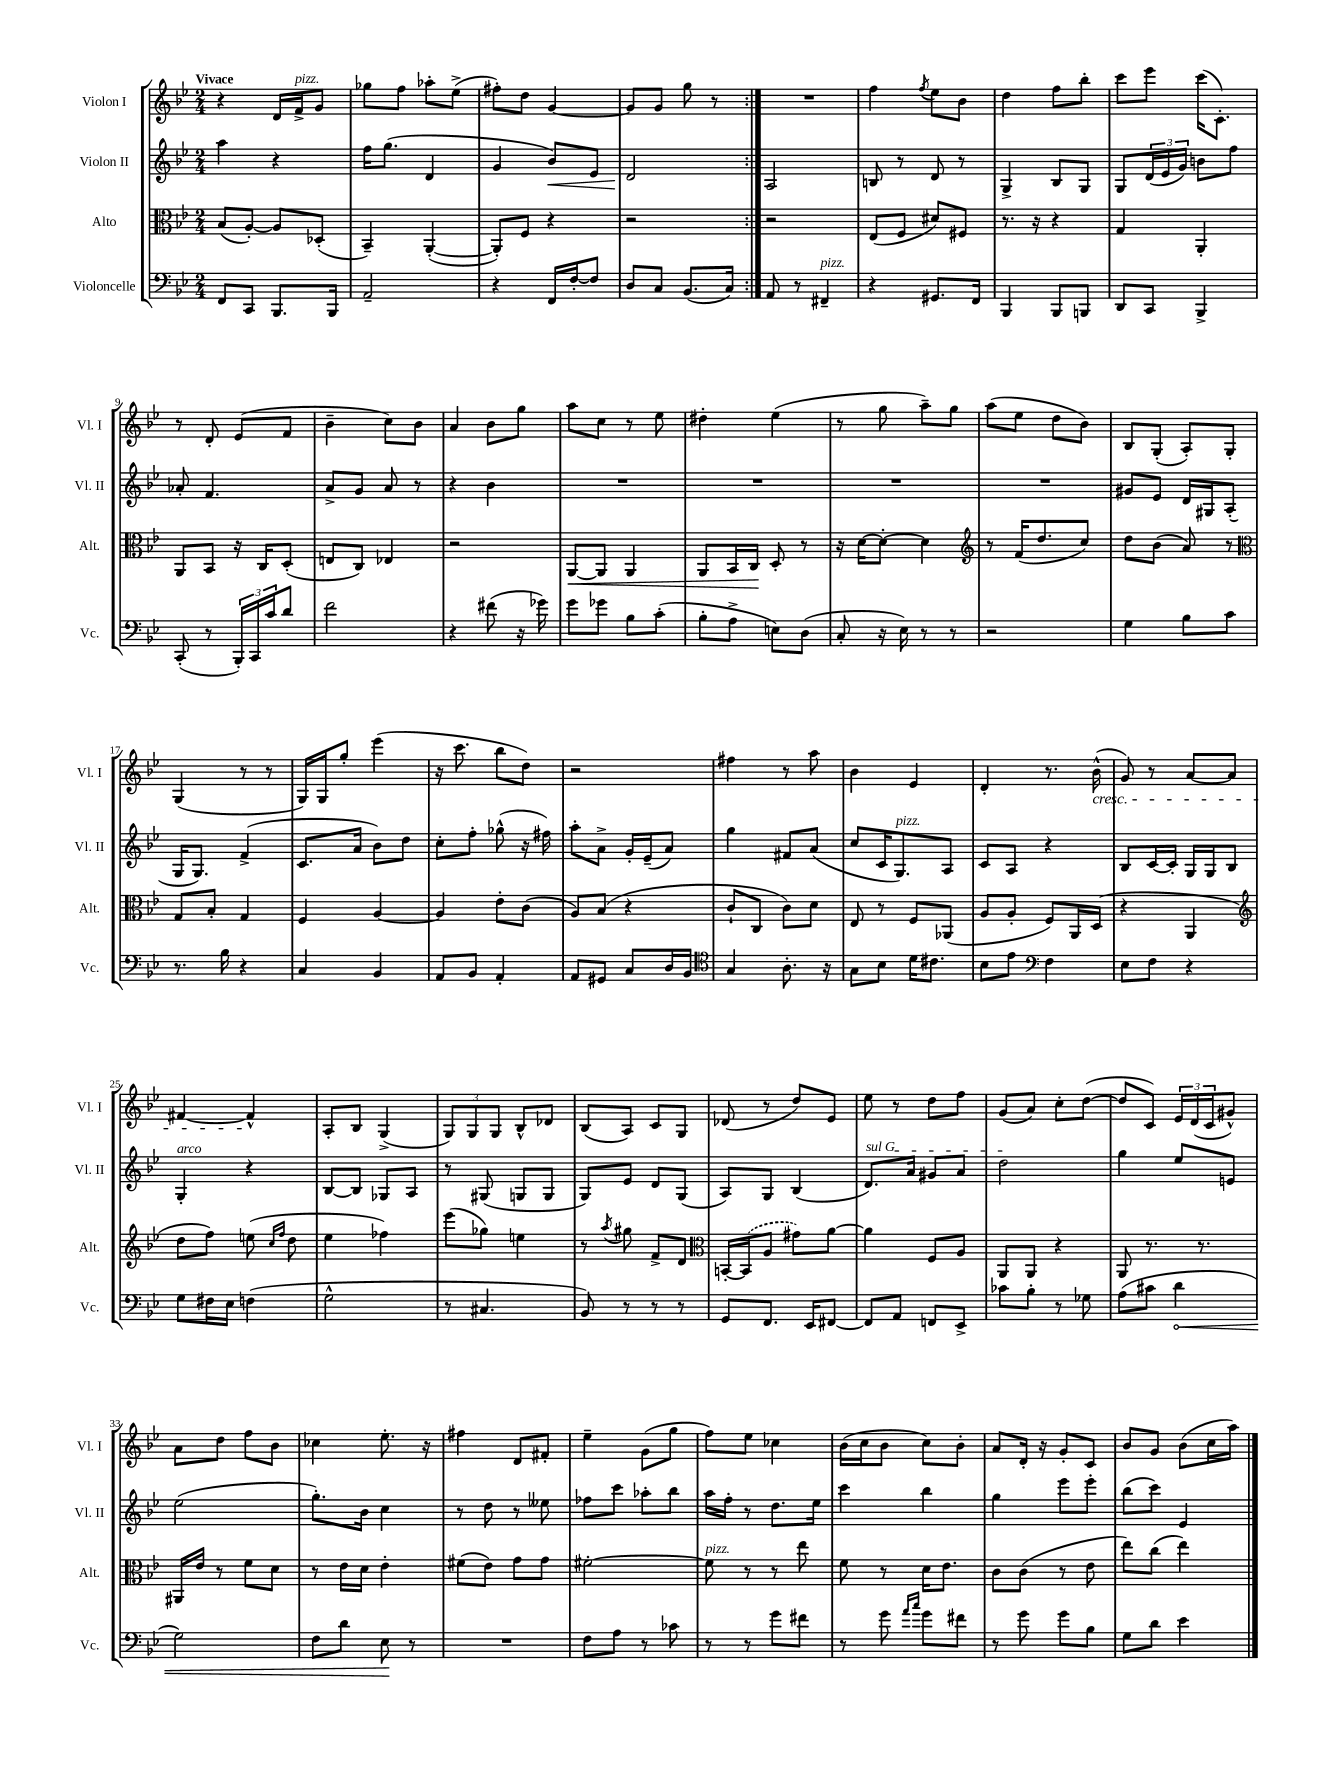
<<
\new StaffGroup <<
\new Staff = "s0" \with { instrumentName = "Violon I" shortInstrumentName = "Vl. I" } {
    \clef treble \key bes \major \numericTimeSignature \time 2/4 \tempo "Vivace"
    \repeat volta 2 { r4 d'16 f'16->^\markup { \italic "pizz." } g'8 |
    ges''8 f''8 aes''8-. ees''8->( |
    fis''8-.) d''8 g'4~ |
    g'8 g'8 g''8 r8 | }
    R2 |
    f''4 \acciaccatura { f''8 } ees''8 bes'8 |
    d''4 f''8 bes''8-. |
    c'''8 ees'''8 c'''16( c'8.-.) |
    r8 d'8-. ees'8( f'8 |
    bes'4-- c''8) bes'8 |
    a'4 bes'8 g''8 |
    a''8 c''8 r8 ees''8 |
    dis''4-. ees''4( |
    r8 g''8 a''8--) g''8 |
    a''8( ees''8 d''8 bes'8) |
    bes8 g8-.( a8-.) g8-. |
    g4( r8 r8 |
    g16) g16 g''8-. ees'''4( |
    r16 c'''8. bes''8 d''8) |
    r2 |
    fis''4 r8 a''8 |
    bes'4 ees'4 |
    d'4-. r8. bes'16-^\cresc( |
    g'8) r8 a'8~ a'8 |
    fis'4~ fis'4-^\! |
    a8-. bes8 g4->( |
    \tuplet 3/2 { g8) g8 g8 } bes8-^ des'8 |
    bes8( a8) c'8 g8 |
    des'8( r8 d''8) ees'8 |
    ees''8 r8 d''8 f''8 |
    g'8( a'8) c''8-. d''8~( |
    d''8 c'8) \tuplet 3/2 { ees'16 d'16( c'16 } gis'8-^) |
    a'8 d''8 f''8 bes'8 |
    ces''4 ees''8.-. r16 |
    fis''4 d'8 fis'8-. |
    ees''4-- g'8( g''8 |
    f''8) ees''8 ces''4 |
    bes'16( c''16 bes'8 c''8) bes'8-. |
    a'8 d'16-. r16 g'8-. c'8 |
    bes'8 g'8 bes'8( c''16 a''16) \bar "|." |
}
\new Staff = "s1" \with { instrumentName = "Violon II" shortInstrumentName = "Vl. II" } {
    \clef treble \key bes \major \numericTimeSignature \time 2/4
    \repeat volta 2 { a''4 r4 |
    f''16 g''8.( d'4 |
    g'4 bes'8\<) ees'8 |
    d'2\! | }
    a2 |
    b8 r8 d'8 r8 |
    g4-> bes8 g8 |
    g8 \tuplet 3/2 { d'16( ees'16 g'16) } b'8 f''8 |
    aes'8-. f'4. |
    a'8-> g'8 a'8 r8 |
    r4 bes'4 |
    R2 |
    R2 |
    R2 |
    R2 |
    gis'8 ees'8 d'16 gis16 a8-.( |
    g16 g8.) f'4->( |
    c'8. a'16 bes'8) d''8 |
    c''8-. f''8-. ges''8-^( r16 fis''16) |
    a''8-. a'8-> g'16-. ees'16--( a'8) |
    g''4 fis'8 a'8( |
    c''8 c'16 g8.^\markup { \italic "pizz." }) a8 |
    c'8 a8 r4 |
    bes8 c'16~ c'16-. g16 g16 bes8 |
    g4-.^\markup { \italic "arco" } r4 |
    bes8~ bes8 ges8 a8 |
    r8 gis8( g8 g8 |
    g8) ees'8 d'8 g8( |
    a8) g8 bes4( |
    \once \override TextSpanner.bound-details.left.text = \markup { \italic "sul G" } d'8.\startTextSpan) a'16 gis'8 a'8 |
    d''2\stopTextSpan |
    g''4 ees''8 e'8 |
    ees''2( |
    g''8.-.) bes'16 c''4 |
    r8 d''8 r8 eeses''8 |
    fes''8 c'''8 aes''8-. bes''8 |
    a''16 f''16-. r8 d''8. ees''16 |
    c'''4 bes''4 |
    g''4 ees'''8 ees'''8-. |
    bes''8( c'''8) ees'4 \bar "|." |
}
\new Staff = "s2" \with { instrumentName = "Alto" shortInstrumentName = "Alt." } {
    \clef alto \key bes \major \numericTimeSignature \time 2/4
    \repeat volta 2 { bes8( a8~-.) a8 des8-.( |
    bes,4--) a,4~-.( |
    a,8-.) f8 r4 |
    r2 | }
    r2 |
    ees8( f8 dis'8) fis8 |
    r8. r16 r4 |
    g4 a,4-. |
    a,8 bes,8 r16 c16 d8-.( |
    e8 c8) ees4 |
    r2 |
    a,8~\< a,8 a,4 |
    a,8 bes,16 c16\! d8-. r8 |
    r16 d'16~ d'8~-. d'4 |
    \clef treble r8 f'16( d''8. c''8) |
    d''8 bes'8( a'8) r8 |
    \clef alto g8 bes8-. g4 |
    f4 a4~ |
    a4 ees'8-. c'8( |
    a8) bes8( r4 |
    c'8-! c8 c'8) d'8 |
    ees8 r8 f8 aes,8( |
    a8 a8-. f8) a,16 d16( |
    r4 a,4 |
    \clef treble d''8 f''8) e''8( \grace { c''16 f''16 } d''8 |
    ees''4 fes''4) |
    ees'''8( ges''8) e''4 |
    r8 \acciaccatura { a''8 } gis''8 f'8-> d'8 |
    \clef alto b,16~-. \once \slurDashed b,16( a8 gis'8) a'8~ |
    a'4 f8 a8 |
    a,8 a,8 r4 |
    a,8 r8. r8. |
    ais,16 ees'16 r8 f'8 d'8 |
    r8 ees'16 d'16 ees'4-. |
    fis'8( ees'8) g'8 g'8 |
    fis'2~-. |
    fis'8^\markup { \italic "pizz." } r8 r8 ees''8 |
    f'8 r8 d'16 ees'8. |
    c'8 c'8( r8 ees'8 |
    ees''8) c''8( ees''4) \bar "|." |
}
\new Staff = "s3" \with { instrumentName = "Violoncelle" shortInstrumentName = "Vc." } {
    \clef bass \key bes \major \numericTimeSignature \time 2/4
    \repeat volta 2 { f,8 c,8 bes,,8. bes,,16 |
    a,2-- |
    r4 f,16 f16~-. f8 |
    d8 c8 bes,8.( c16) | }
    a,8 r8 fis,4--^\markup { \italic "pizz." } |
    r4 gis,8. f,16 |
    bes,,4 bes,,8 b,,8 |
    d,8 c,8 bes,,4-> |
    c,8-.( r8 \tuplet 3/2 { bes,,16-.) c,16 c'16 } d'8 |
    f'2 |
    r4 fis'8( r16 ges'16) |
    g'8 ges'8 bes8 c'8-.( |
    bes8-. a8-> e8) d8( |
    c8-. r16 ees16) r8 r8 |
    r2 |
    g4 bes8 c'8 |
    r8. bes16 r4 |
    c4 bes,4 |
    a,8 bes,8 a,4-. |
    a,8 gis,8 c8 d16 bes,16 |
    \clef tenor g4 a8.-. r16 |
    g8 bes8 d'16 cis'8. |
    bes8 ees'8 \clef bass f4 |
    ees8 f8 r4 |
    g8 fis16 ees16 f4( |
    g2-^ |
    r8 cis4. |
    bes,8) r8 r8 r8 |
    g,8 f,8. ees,16 fis,8~ |
    fis,8 a,8 f,8 ees,8-> |
    ces'8 bes8-. r8 ges8 |
    a8( cis'8 \once \override Hairpin.circled-tip = ##t d'4\< |
    g2) |
    f8 d'8 ees8\! r8 |
    R2 |
    f8 a8 r8 ces'8 |
    r8 r8 g'8 fis'8 |
    r8 g'8 \grace { a'16 c''16 } g'8 fis'8 |
    r8 g'8 g'8 bes8 |
    g8 d'8 ees'4 \bar "|." |
}
>>
>>
